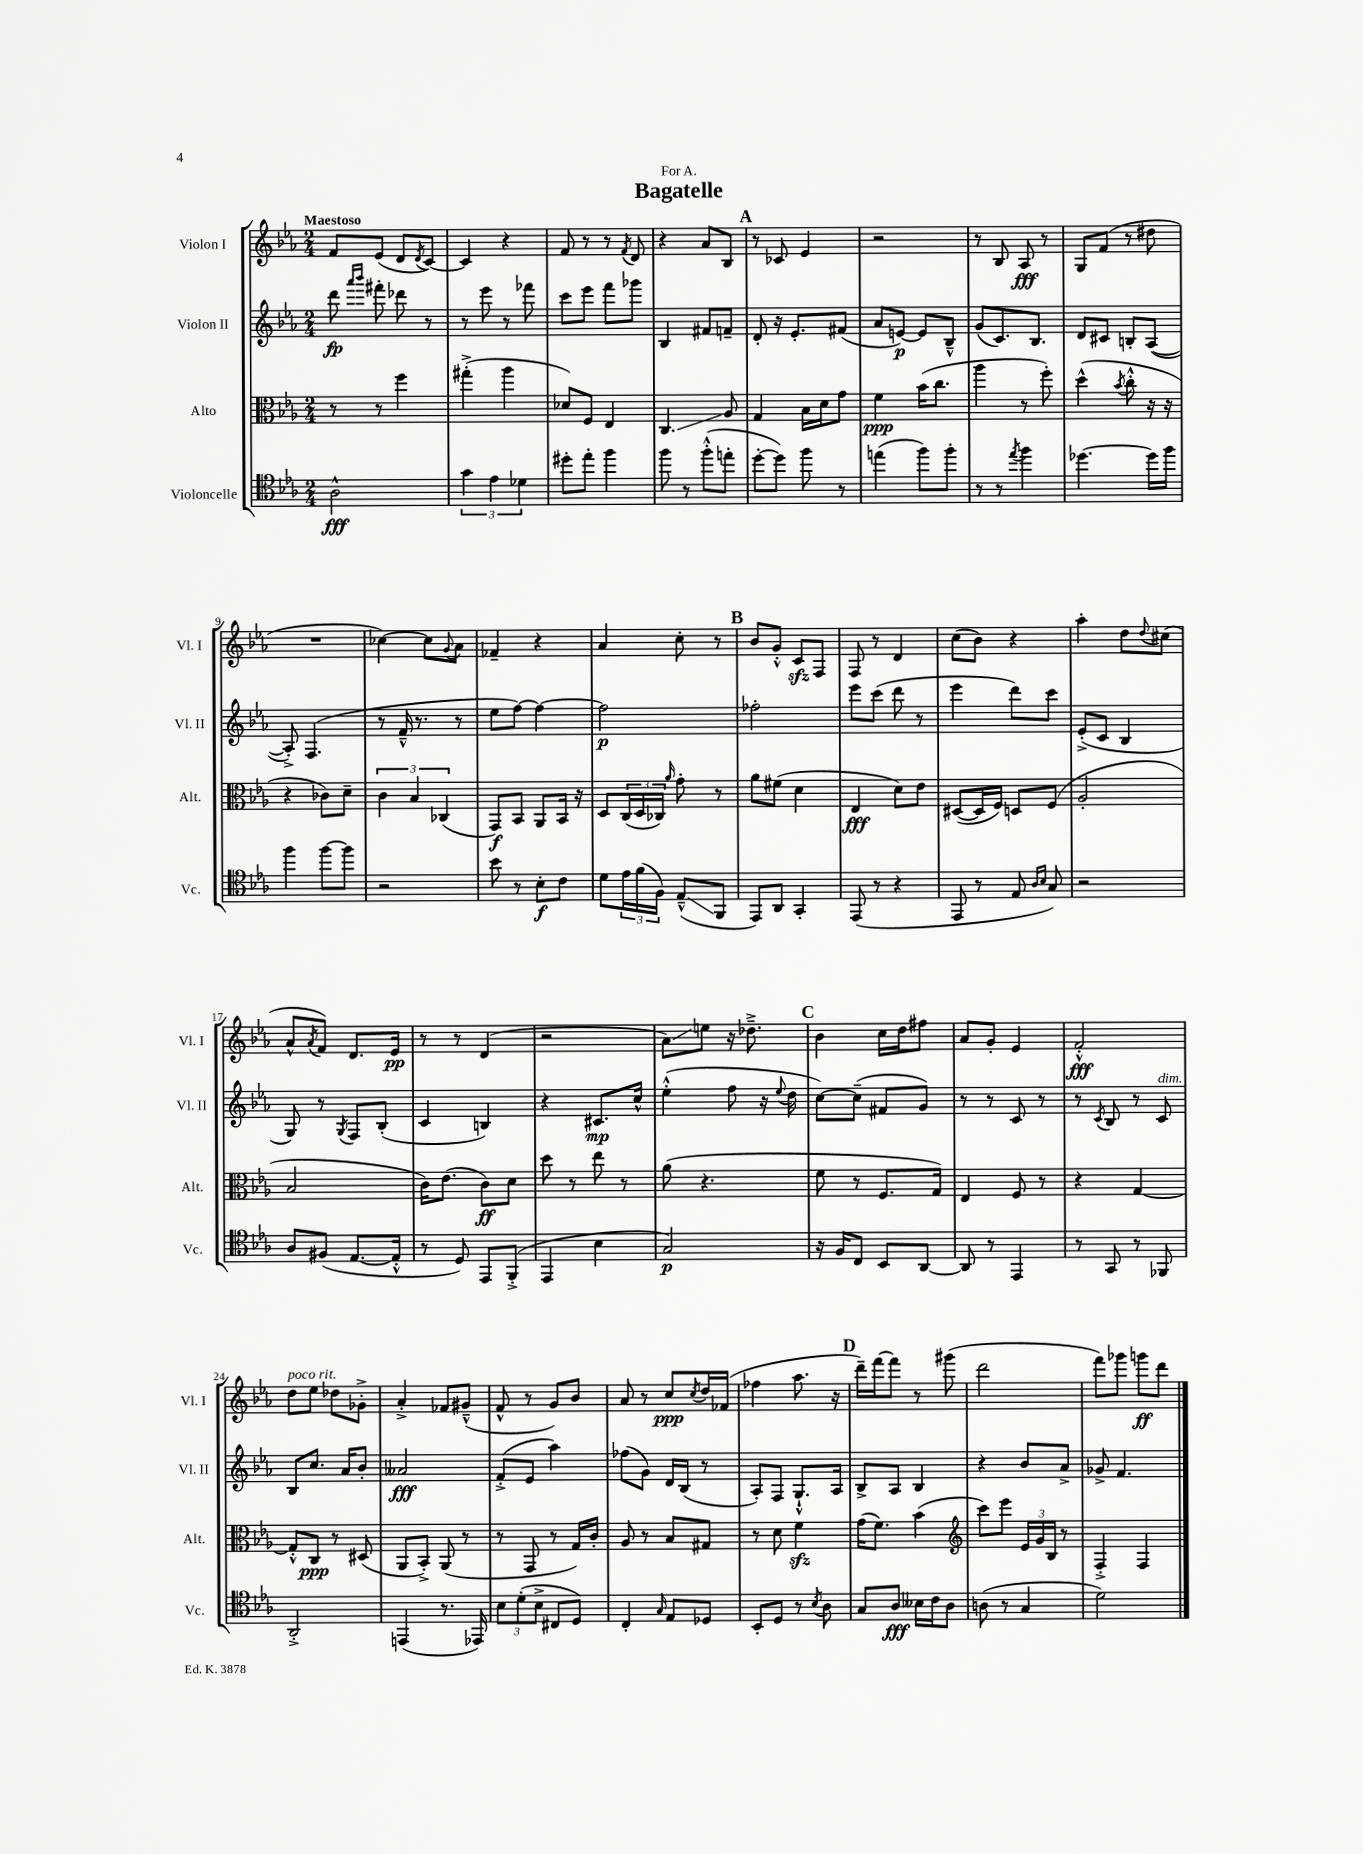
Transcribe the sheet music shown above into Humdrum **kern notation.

**kern	**kern	**kern	**kern
*staff4	*staff3	*staff2	*staff1
*clefC4	*clefC3	*clefG2	*clefG2
*k[b-e-a-]	*k[b-e-a-]	*k[b-e-a-]	*k[b-e-a-]
*M2/4	*M2/4	*M2/4	*M2/4
2A-^^	8r	8ddd	8f
.	.	16qqaaa-	.
.	.	16qqbbb-	.
.	8r	8fff#'	(8e-
.	4ff	8ddd-	8d
.	.	.	8qd
.	.	8r	[8c)
=	=	=	=
6g	(4gg#'^	8r	4c]
.	.	8eee-	.
6e-	.	.	.
.	4aa-	8r	4r
6d-	.	.	.
.	.	8fff-	.
=	=	=	=
8dd#'	8d-)	8ccc	8f
8ee-'	8F	8eee-	8r
4ff	4E-	8fff	8r
.	.	.	8qf
.	.	8ggg-	8d
=	=	=	=
8ff	4.C	4B-	4r
8r	.	.	.
(8ff'^^	.	8f#	8a-
8ee'	8A-	8f~	8B-
=	=	=	=
[8dd'	4G	8d'	8r
8dd])	.	16r	8c-
.	.	8.e-'	.
8ff	16B-	.	4e-
.	16d	.	.
8r	8g	(8f#	.
=	=	=	=
(4ee	4f	8a-	2r
.	.	[8e)	.
8ff)	(16b-	8e]	.
.	8.cc	.	.
8ff'	.	8B-~^^	.
=	=	=	=
8r	4aa-	(8g	8r
8r	.	8.c)	8B-
8qee-	.	.	.
4ff	8r	.	8A-
.	.	8.B-	.
.	8ff')	.	8r
=	=	=	=
[4.dd-	(4dd^^	8d	8G
.	.	8c#	(8f
.	8qb-	.	.
.	8cc'^^	8B'	8r
16dd-]	16r	([8A-	8dd#
16ff	16r	.	.
=	=	=	=
4ff	4r	8A-'^])	2r
.	.	(4.F	.
[8ff	8c-)	.	.
8ff]	8d~	.	.
=	=	=	=
2r	6c	8r	[4cc-)
.	.	16f~^^	.
.	6B-	.	.
.	.	8.r	.
.	.	.	8cc-]
.	(6C-	.	.
.	.	.	8qqg
.	.	8r	8a-
=	=	=	=
8b-	8GG)	8ee-	4f-~
8r	8BB-	[8ff)	.
8B-'	8AA-	4ff_	4r
8c	16BB-	.	.
.	16r	.	.
=	=	=	=
8d	8D	2ff]	4a-
24e-	(24C	.	.
(24f	24D	.	.
24F)	24C-)	.	.
.	16qqa-	.	.
(8E-~^^	8g'	.	8cc'
8FF	8r	.	8r
=	=	=	=
8EE-)	8a-	2ff-'	8b-
8AA-	(8f#	.	8g'^^
4GG'	4d	.	8c
.	.	.	8F
=	=	=	=
(8EE-	4E-	8eee-	8F
8r	.	(8ccc	8r
4r	8d)	8ddd	4d
.	8e-	8r	.
=	=	=	=
8EE-	([8D#	4eee-	(8cc
8r	16D#]	.	8b-)
.	16F)	.	.
8E-	8D	8ddd)	4r
16qqA-	.	.	.
16qqB-	.	.	.
8G)	(8F	8ccc	.
=	=	=	=
2r	2A-'	(8e-'^	4aa-'
.	.	8c	.
.	.	4B-	8dd
.	.	.	8qqdd
.	.	.	(8cc#
=	=	=	=
8A-	2B-	8G)	8a-^^
.	.	.	8qa-
(8F#	.	8r	8f)
.	.	8qG	.
[8.E-	.	8F	8.d
.	.	(8B-'	.
16E-'^^]	.	.	16e-
=	=	=	=
8r	16c)	4c	8r
.	(8.e-	.	.
8D)	.	.	8r
8EE-	8c)	4B)	(4d
(8FF'^	8d	.	.
=	=	=	=
4EE-	8dd	4r	2r
.	8r	.	.
4B-	8ee-	8.c#	.
.	8r	.	.
.	.	16cc^^	.
=	=	=	=
2G)	(8a-	(4ee-'^^	8a-)
.	4.r	.	8ee
.	.	8ff	16r
.	.	.	8.dd-~^
.	.	16r	.
.	.	8qqee-	.
.	.	16dd	.
=	=	=	=
16r	8f	[8cc)	4b-
16F	.	.	.
8C	8r	(8cc~]	.
8BB-	8.F	8f#	16cc
.	.	.	16dd
[8AA-	.	8g)	8ff#
.	16G)	.	.
=	=	=	=
8AA-]	4E-	8r	8a-
8r	.	8r	8g'
4EE-	8F	8c	4e-
.	8r	8r	.
=	=	=	=
8r	4r	8r	2f'^^
.	.	8qc	.
8GG	.	8B-	.
8r	[4G	8r	.
8FF-	.	8c	.
=	=	=	=
2AA-'^	8G'^^]	8B-	8dd
.	8C	8.cc	8ee-
.	8r	.	8dd-
.	.	16a-	.
.	(8D#	8b-'	8g-'^
=	=	=	=
(4EE	8AA-	2a--	4a-'^
.	8BB-'^)	.	.
8.r	(8AA-	.	8f-
.	8r	.	(8g#~^^
16EE-)	.	.	.
=	=	=	=
12B-	8r	(8f'^	8f^^
(12d'	.	.	.
.	8GG	8e-	8r
12B-^	.	.	.
8C#	8r	4aa-)	8g)
8D)	16G)	.	8b-
.	16c'	.	.
=	=	=	=
4C'	8A-	(8ff-	8a-
.	8r	8g)	8r
16qqG	.	.	.
8E-	8B-	16d	8cc
.	.	(16B-	.
.	.	.	8qcc
8D-	8G#	8r	16dd
.	.	.	(16f-
=	=	=	=
8BB-'	8r	8A-')	4ff-
8D	8d	8F	.
8r	4f	8.G`^^	8.aa-
8qB-	.	.	.
8A-	.	.	.
.	.	16A-	16r
=	=	=	=
8G	(16g	8B-^	16ddd~)
.	8.f)	.	[16fff
8A-	.	8A-	8fff]
16B--	(4b-	4B-	8r
16c	.	.	.
8A-	.	.	(8ggg#
=	=	=	=
*	*clefG2	*	*
(8A	8ccc)	4r	2ddd
8r	8eee-	.	.
4G	24e-	8b-	.
.	24g	.	.
.	24B-	.	.
.	8r	8a-^	.
=	=	=	=
2d)	4F'^	8g-^	8fff)
.	.	4.f	8ggg-
.	4F	.	8ggg
.	.	.	8ddd
==	==	==	==
*-	*-	*-	*-
